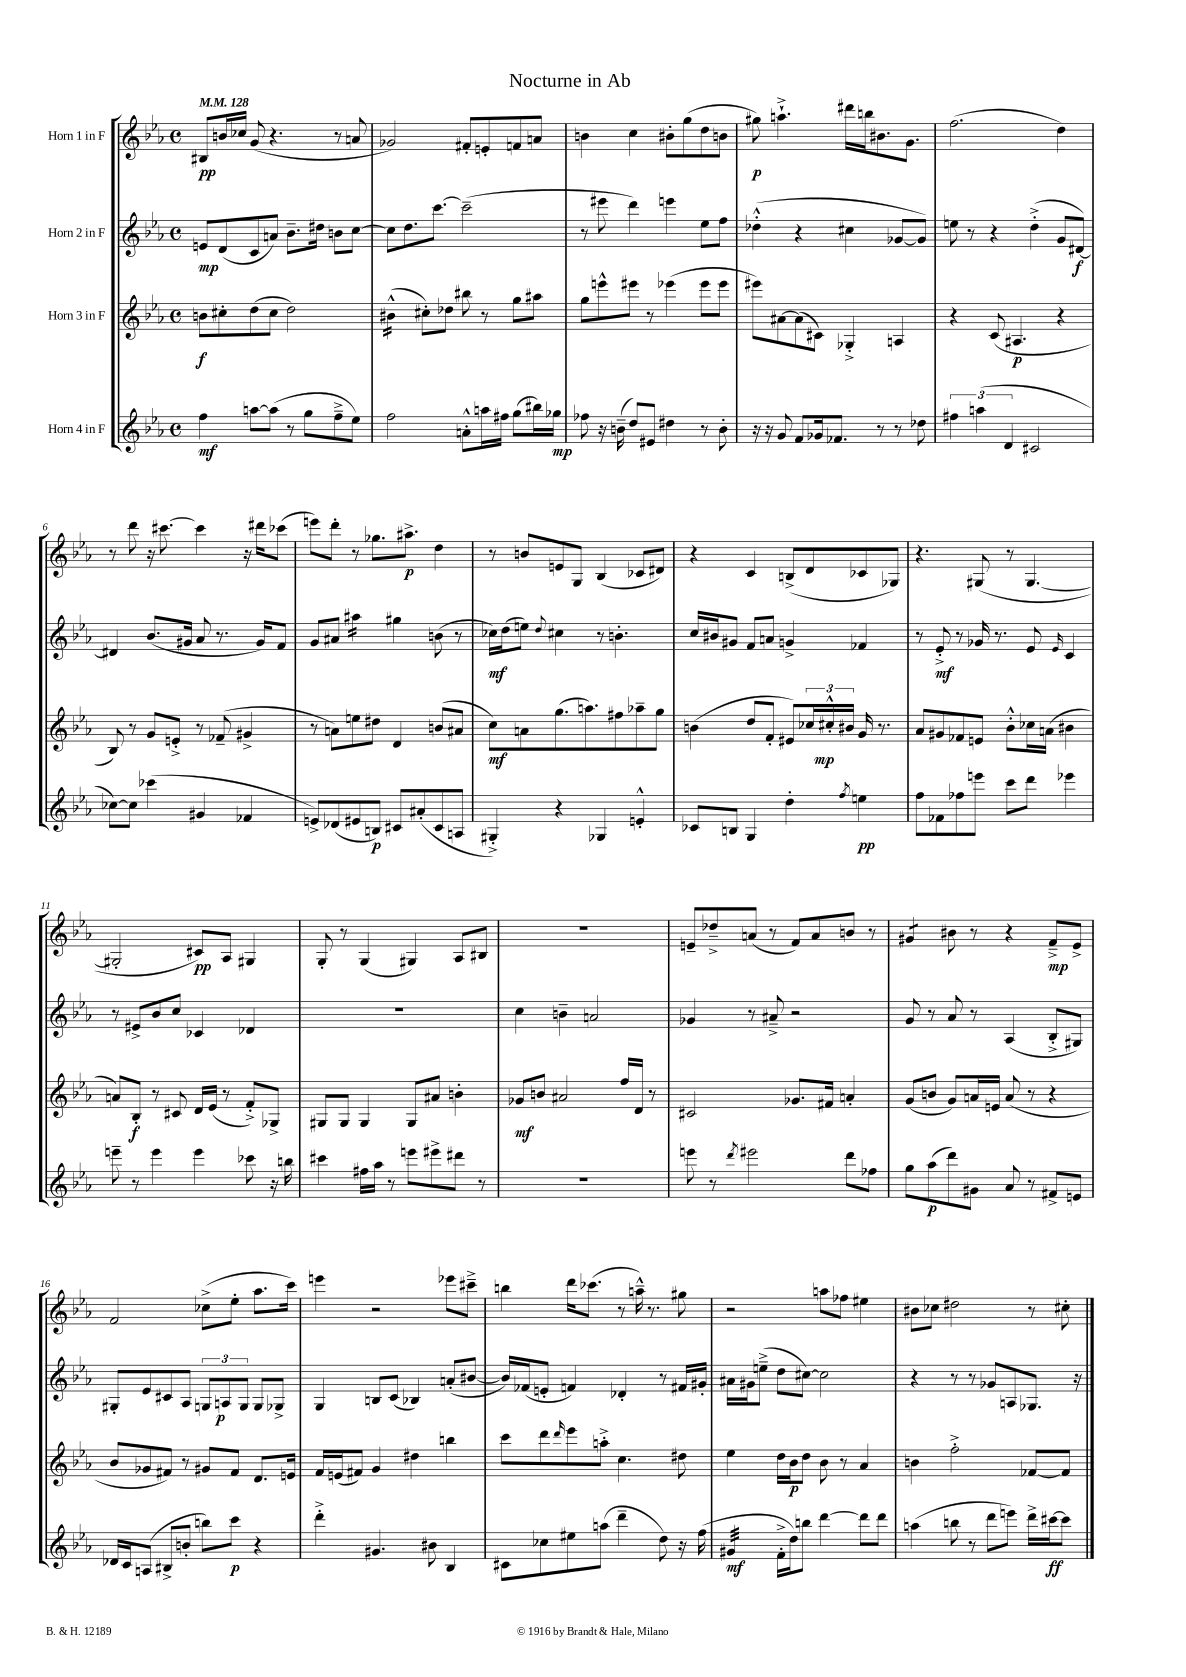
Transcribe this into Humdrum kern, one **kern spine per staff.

**kern	**kern	**kern	**kern
*staff4	*staff3	*staff2	*staff1
*clefG2	*clefG2	*clefG2	*clefG2
*k[b-e-a-]	*k[b-e-a-]	*k[b-e-a-]	*k[b-e-a-]
*M4/4	*M4/4	*M4/4	*M4/4
*met(c)	*met(c)	*met(c)	*met(c)
*MM128	*MM128	*MM128	*MM128
4ff	8b	8e	8B#
.	8cc#'	(8d	16b
.	.	.	16cc-
[8aa	(8dd	8c	(8g
(8aa]	8cc#	8a)	4.r
8r	2dd)	8.b-~	.
8gg	.	.	.
.	.	16dd#	.
8ff~^	.	8b	8r
8ee-)	.	[8cc	8a
=	=	=	=
2ff	(4b#^^	8cc]	2g-)
.	.	8.dd	.
.	8cc#')	.	.
.	.	[8.ccc	.
.	8dd-	.	.
8a'^^	8bb#	(2ccc~]	8f#'
16aa	8r	.	8e'
16ff#	.	.	.
(8gg	8gg	.	8f
16bb#)	8aa#	.	8a
16gg-	.	.	.
=	=	=	=
8ff-	8gg	8r	4b
16r	8eee^^	8eee#	.
(16b~	.	.	.
8dd)	8eee#	4ddd)	4cc
8e#	8r	.	.
4dd#	(4eee-	4eee	8b#'
.	.	.	(8gg
8r	8eee-	8ee-	8dd
8b'	8eee-	8ff	8b
=	=	=	=
16r	8eee#)	(4dd-'^^	8gg#)
16r	.	.	.
8g	[8a#	.	4.aa`^
8f	(8a#]	4r	.
16g-	8c#)	.	.
8.f-	.	.	.
.	4G-'^	4cc#	16ddd#
.	.	.	16bb
8r	.	.	8.b#
8r	4A	[8g-	.
.	.	.	8.g
8dd-	.	8g-])	.
=	=	=	=
6ff#	4r	8ee	(2.ff
.	.	8r	.
(6aa	.	.	.
.	(8c	4r	.
6d	.	.	.
.	4.A#	.	.
2c#	.	(4dd'^	.
.	4r	8g	4dd)
.	.	[8d#)	.
=	=	=	=
[8cc-)	8B-)	4d#]	8r
8cc-]	8r	.	8ddd
(4ccc-	8g	(8.b-	16r
.	.	.	[8.ccc#
.	8e'^	.	.
.	.	16g#	.
4g#	8r	8a-	4ccc#]
.	(8f-~	8.r	.
4f-	4g#^	.	16r
.	.	16g#)	16ddd#
.	.	8f	(8ccc-
=	=	=	=
8e^)	8r	8g	8eee)
(8d-	8a)	8a#	8ddd'
8e#	8ee	4aa#	8r
8B)	8dd#	.	8.gg-
8c#	4d	4gg#	.
.	.	.	8.aa#^
(8a#'	.	.	.
8c#	(8b	(8b	4dd
8A	8a#	8r	.
=	=	=	=
4G#'^)	8cc)	16cc-)	8r
.	.	(16dd	.
.	8a	8ee)	8b
.	.	8qqdd	.
4r	(8.gg	4cc#	8e
.	.	.	8G
.	8.aa)	.	.
4G-	.	8r	(4B-
.	8ff#	4.b'	.
4e'^^	8aa-~	.	8c-
.	8gg	.	8d#)
=	=	=	=
8c-	(4b	16cc	4r
.	.	16b#	.
8B	.	8g#	.
4G	8dd	8f	4c
.	8f'	8a	.
4dd'	8e#)	4g^	(8B^
.	24cc-	.	8d
.	24cc#'^^	.	.
.	24b#	.	.
8qff	.	.	.
4ee	16g	4f-	8c-
.	8.r	.	.
.	.	.	8G-)
=	=	=	=
8ff	8a-	8r	4.r
8f-	8g#	8e-'^	.
8ff-	8f-	8r	.
8eee	8e	16g-	(8G#
.	.	8.r	.
8ccc	8b-'^^	.	8r
8ddd	16cc-	8e-	[4.G#
.	(16a	.	.
.	.	16qqe-	.
4eee-	4b#	4c	.
=	=	=	=
8eee~	8a)	8r	2G#']
8r	8B-'	8e#^	.
4eee	8r	8b-	.
.	8c#	8cc	.
4eee	16d	4c-	8c#)
.	(16e-	.	.
.	8r	.	8A-
8ccc-	8f'^)	4d-	4G#
16r	8G-^	.	.
16bb	.	.	.
=	=	=	=
4ccc#	8G#	1r	8G'
.	8G#	.	8r
16ff#	4G#	.	(4G
16aa-	.	.	.
8r	.	.	.
8eee	8G#	.	4G#)
8eee#^	8a#	.	.
8ddd#	4b'	.	8A-
8r	.	.	8B#
=	=	=	=
1r	8g-	4cc	1r
.	8b	.	.
.	2a#	4b~	.
.	.	2a	.
.	16ff	.	.
.	16d	.	.
.	8r	.	.
=	=	=	=
8eee	2c#	4g-	8e~
8r	.	.	8dd-~^
8qddd	.	.	.
2eee#	.	8r	(8a
.	.	8a#~^	8r
.	8.g-	2r	8f)
.	.	.	8a
.	16f#	.	.
8ddd	4a'	.	8b
8ff-	.	.	8r
=	=	=	=
8gg	(8g	8g	4g#
(8aa-	8b	8r	.
8ddd)	8g)	8a-	8b#
8g#	16a	8r	8r
.	16e	.	.
8a-	(8a	(4A-	4r
8r	8r	.	.
8f#^	4r	8B-'^	8f~^
8e	.	8G#)	8e-^
=	=	=	=
16d-	8b-	8G#'	2f
16c	.	.	.
(8A	8g-	8e-	.
8B#^	8f#)	8c#	.
8b'	8r	8A-	.
8bb)	8g#	12G	(8cc-^
.	.	12A	.
8ccc	8f#	.	8ee-'
.	.	12G	.
4r	8.d	8G	8.aa-
.	.	8G-^	.
.	16e	.	16ccc)
=	=	=	=
4ddd'^	16f	4G	4eee
.	(16e	.	.
.	8f#)	.	.
4.g#	4g	8B	2r
.	.	(8c	.
.	4dd#	4B-)	.
8b#	.	.	.
4B-	4bb	(8a'	8eee-
.	.	[8b#	8ccc#~^
=	=	=	=
8c#	8ccc	16b#])	4bb
.	.	(16f-	.
8cc-	8ddd	8e'	.
.	16qqddd	.	.
8ee#	8eee-	4f)	16ddd
.	.	.	(8.ccc-
(8aa	8aa'^	.	.
4ddd~	4.cc	4d-'	8r
.	.	.	16aa~^^)
.	.	.	8.r
8dd)	.	8r	.
16r	8dd#	16f#	8gg#
(16ff	.	16g#'	.
=	=	=	=
4g#	4ee-	16a#	2r
.	.	16g#	.
.	.	(8ee~^	.
16f'^	16dd	8dd	.
16dd)	16b-	.	.
8bb	8dd	[8cc#)	.
[4ddd	8b-	2cc#]	8aa
.	8r	.	8ff-
8ddd]	4a-	.	4ee#
8ddd	.	.	.
=	=	=	=
(4aa	4b	4r	8b#
.	.	.	8cc-
8bb	2ff'^	8r	2dd#
8r	.	8r	.
8ddd	.	8g-	.
8eee)	.	8A	.
16ddd^	[8f-	8.G-	8r
[16ccc#	.	.	.
8ccc#]	8f-]	.	8cc#'
.	.	16r	.
==	==	==	==
*-	*-	*-	*-
